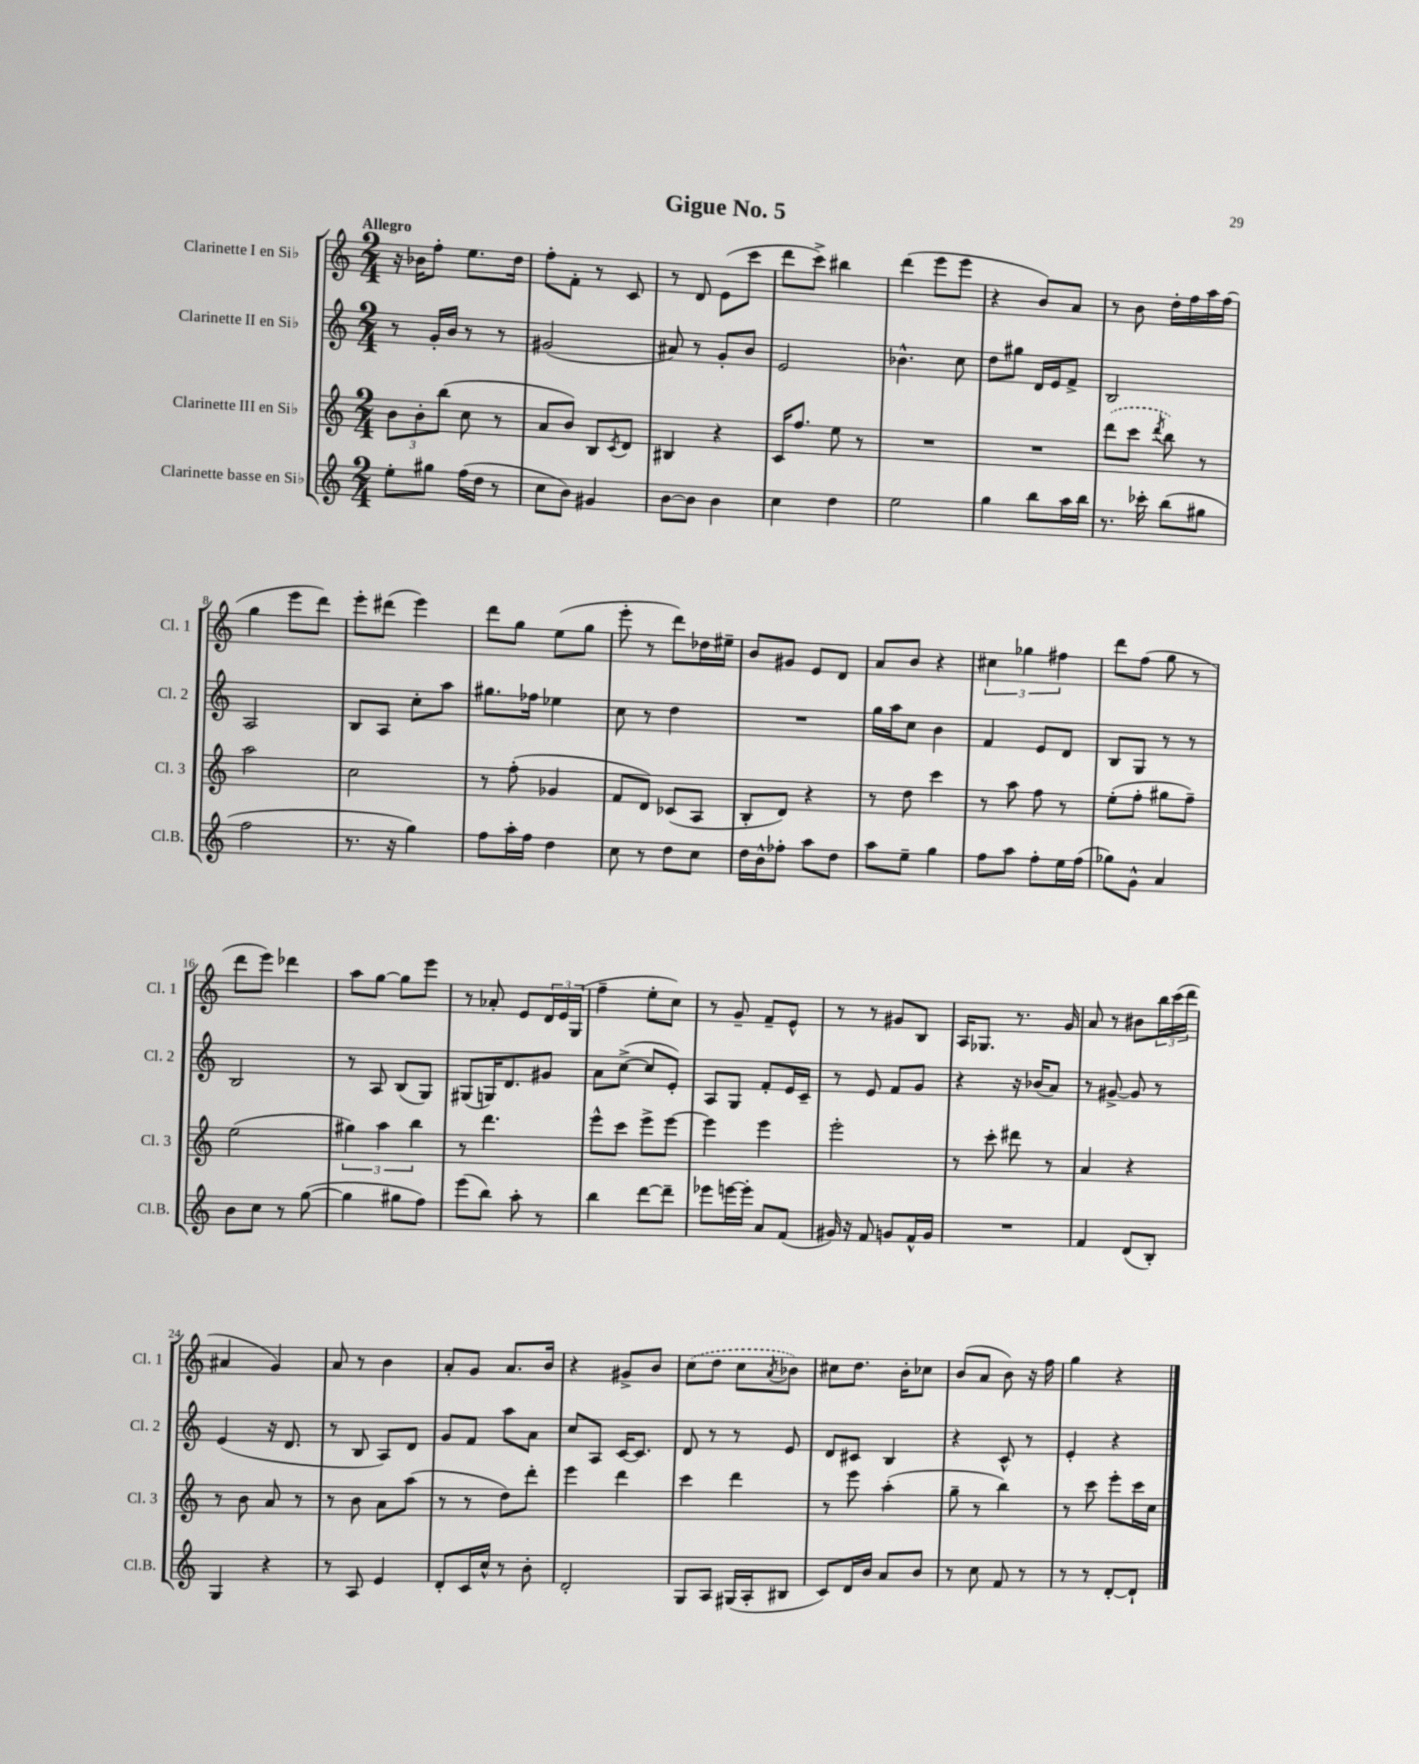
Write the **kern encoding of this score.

**kern	**kern	**kern	**kern
*part4	*part3	*part2	*part1
*staff4	*staff3	*staff2	*staff1
*I"Clarinette basse en Si♭	*I"Clarinette III en Si♭	*I"Clarinette II en Si♭	*I"Clarinette I en Si♭
*I'Cl.B.	*I'Cl. 3	*I'Cl. 2	*I'Cl. 1
*clefG2	*clefG2	*clefG2	*clefG2
*k[]	*k[]	*k[]	*k[]
*M2/4	*M2/4	*M2/4	*M2/4
=1	=1	=1	=1
!	!	!	!LO:TX:a:B:t=Allegro
8ee'\L	12b\L	8r	16r
.	.	.	16b-X\KL
.	12b'\	.	.
8gg#X\J	.	16g'/LL	8ff'\J
.	(12bb\J	.	.
.	.	16b/JJ	.
(16ff\LL	8cc\	8r	8.ee\L
16dd\JJ	.	.	.
8r	8r	8r	.
.	.	.	16dd\Jk
=2	=2	=2	=2
8cc\L	8a/L	(2g#X/	8ff'\L
8b\J)	8b/J)	.	8f'\J
4g#X/	8B/L	.	8r
.	8qc/	.	.
.	8d/J	.	8c/
=3	=3	=3	=3
[8b\L	4B#X/	8a#X/)	8r
8b\J]	.	8r	8d/
4b\	4r	8g'/L	(8e\L
.	.	8b/J	8ccc\J
=4	=4	=4	=4
4cc\	16c/KL	2e/	8ddd\L
.	8.ff/J	.	.
.	.	.	8ccc^\J)
4dd\	8ee\	.	4bb#X\
.	8r	.	.
=5	=5	=5	=5
2ee\	2r	4.b-X^^\	(4ddd\
.	.	.	8eee\L
.	.	8cc\	8eee\J
=6	=6	=6	=6
4gg\	2r	8dd\L	4r
.	.	8gg#X\J	.
8bb\L	.	16d/LL	8b/L)
.	.	16e/J	.
16aa\L	.	8f^/J	8a/J
16bb\JJ	.	.	.
=7	=7	=7	=7
8.r	(8ddd\L	2B/	8r
.	8ccc\J	.	8b\
16ccc-X'\	.	.	.
.	8qddd/	.	.
(8bb\L	8bb\)	.	16dd'\LL
.	.	.	16ff\
8gg#X\J	8r	.	16aa\
.	.	.	(16ff\JJ
!!LO:LB:g=z
=8	=8	=8	=8
2ff\	2aa\	2A/	4gg\
.	.	.	8eee\L
.	.	.	8ddd\J)
=9	=9	=9	=9
8.r	2cc\	8B/L	8eee'\L
.	.	8A/J	(8ddd#X\J
16r	.	.	.
4gg\)	.	8cc'\L	4eee\)
.	.	8aa\J	.
=10	=10	=10	=10
8ff\L	8r	8.gg#X\L	8ddd\L
16aa'\L	(8ff'\	.	8gg\J
16ff\JJ	.	16ff-X\Jk	.
4dd\	4g-X/	4ee-X\	(8ee\L
.	.	.	8gg\J
=11	=11	=11	=11
8cc\	8f/L	8cc\	8eee'\
8r	8d/J)	8r	8r
8dd\L	(8c-X/L	4dd\	8ddd\L)
8cc\J	8A/J	.	16dd-X\L
.	.	.	16ee#X~\JJ
=12	=12	=12	=12
16dd\LL	8B'/L	2r	8b/L
16b^^\J	.	.	.
8ff-X'\J	8d/J)	.	8g#X/J
8aa\L	4r	.	8e/L
8dd\J	.	.	8d/J
=13	=13	=13	=13
8aa\L	8r	16gg\LL	8a/L
.	.	16aa\J	.
8ee~\J	8dd\	8cc\J	8b/J
4gg\	4ccc\	4b\	4r
=14	=14	=14	=14
8ff\L	8r	4f/	6cc#X\
8aa\J	8aa\	.	.
.	.	.	6gg-X\
8ff'\L	8ff\	8e/L	.
.	.	.	6ff#X\
16ee\L	8r	8d/J	.
(16ff\JJ	.	.	.
=15	=15	=15	=15
8gg-X\L)	(8ee'\L	8B/L	8ddd\L
8g^^\J	8ff'\J	8G/J	(8ff\J
4a/	8gg#X\L	8r	8gg\
.	8ff~\J)	8r	8r
!!LO:LB:g=z
=16	=16	=16	=16
8b\L	(2ee\	2B/	8ddd\L
8cc\J	.	.	8eee\J)
8r	.	.	4ddd-X\
([8gg\	.	.	.
=17	=17	=17	=17
4gg\]	6gg#X\)	8r	8aa\L
.	.	8A/	[8gg\J
.	6aa\	.	.
8gg#X\L	.	(8B/L	8gg\L]
.	6bb\	.	.
8ff\J)	.	8G/J)	8eee\J
=18	=18	=18	=18
(8eee\L	8r	(8G#X/L	8r
8bb\J)	4.ddd\	16Gn/K)	8a-X'/
.	.	8.d/	.
8aa'\	.	.	8e/L
8r	.	8g#X/J	24d/L
.	.	.	24e/
.	.	.	(24G/JJ
=19	=19	=19	=19
4bb\	8eee^^\L	8a\L	4ff~\
.	8ccc\J	([8cc^\J	.
[8ddd\L	8eee^\L	8cc/L]	8ee'\L
8ddd~\J]	[8eee\J	8e'/J)	8cc\J)
=20	=20	=20	=20
8eee-X\L	4eee\]	8A/L	8r
[16eeen\L	.	8G/J	8g~/
16eee'\JJ]	.	.	.
8a/L	4eee\	8f'/L	8f~/L
(8f/J	.	16e/L	8e^^/J
.	.	16c~/JJ	.
=21	=21	=21	=21
16g#X/)	2eee'\	8r	8r
16r	.	.	.
8f/	.	8e/	8r
8gn/L	.	8f/L	8g#X/L
16f^^/L	.	8g/J	8B/J
16g/JJ	.	.	.
=22	=22	=22	=22
2r	8r	4r	16A/KL
.	.	.	8.G-X/J
.	8ccc'\	.	.
.	8ddd#X\	16r	8.r
.	.	(16b-X/KL	.
.	8r	8a/J)	.
.	.	.	16g/
=23	=23	=23	=23
4f/	4a/	8r	8a/
.	.	[8g#X^/	8r
(8d/L	4r	8g#/]	8b#X\L
8B'/J)	.	8r	24bb\L
.	.	.	(24ccc\
.	.	.	24ddd\JJ
!!LO:LB:g=z
=24	=24	=24	=24
4G/	8r	(4e/	4a#X/
.	8b\	.	.
4r	8a/	16r	4g/)
.	.	8.d/	.
.	8r	.	.
=25	=25	=25	=25
8r	8r	8r	8a/
8A/	8b\	8B/	8r
4e/	8a\L	8A/L)	4b\
.	(8aa\J	8d/J	.
=26	=26	=26	=26
8d'/L	8r	8g/L	8a'/L
16c/L	8r	8f/J	8g/J
16cc^^/JJ	.	.	.
8r	8dd\L)	8aa\L	8.a/L
8b'\	8ddd'\J	8a\J	.
.	.	.	16b/Jk
=27	=27	=27	=27
2d'/	4eee\	8cc/L	4r
.	.	8A/J	.
.	4ddd\	[16c/KL	8g#X^/L
.	.	8.c/J]	.
.	.	.	8b/J
=28	=28	=28	=28
8G/L	4ccc\	8d/	(8cc\L
8A/J	.	8r	8dd\J
(16G#X/LL	4ddd\	8r	8cc\L
16A'/J	.	.	.
.	.	.	8qa/
8B#X/J	.	8e/	8b-X\J)
=29	=29	=29	=29
8c/L)	8r	8d/L	8cc#X\L
16d/L	8eee\	8c#X/J	8.dd\J
16b/JJ	.	.	.
8a/L	(4aa'\	4B/	.
.	.	.	16b'\KL
8b/J	.	.	8cc-X\J
=30	=30	=30	=30
8r	8gg~\	4r	(8b/L
8cc\	8r	.	8a/J
8f/	4bb\)	8c^^/	8b\)
8r	.	8r	16r
.	.	.	16ff\
=31	=31	=31	=31
8r	8r	4e'/	4gg\
8r	8ccc\	.	.
[8d'/L	8eee'\L	4r	4r
8d`/J]	16ccc\L	.	.
.	16cc\JJ	.	.
==	==	==	==
*-	*-	*-	*-
